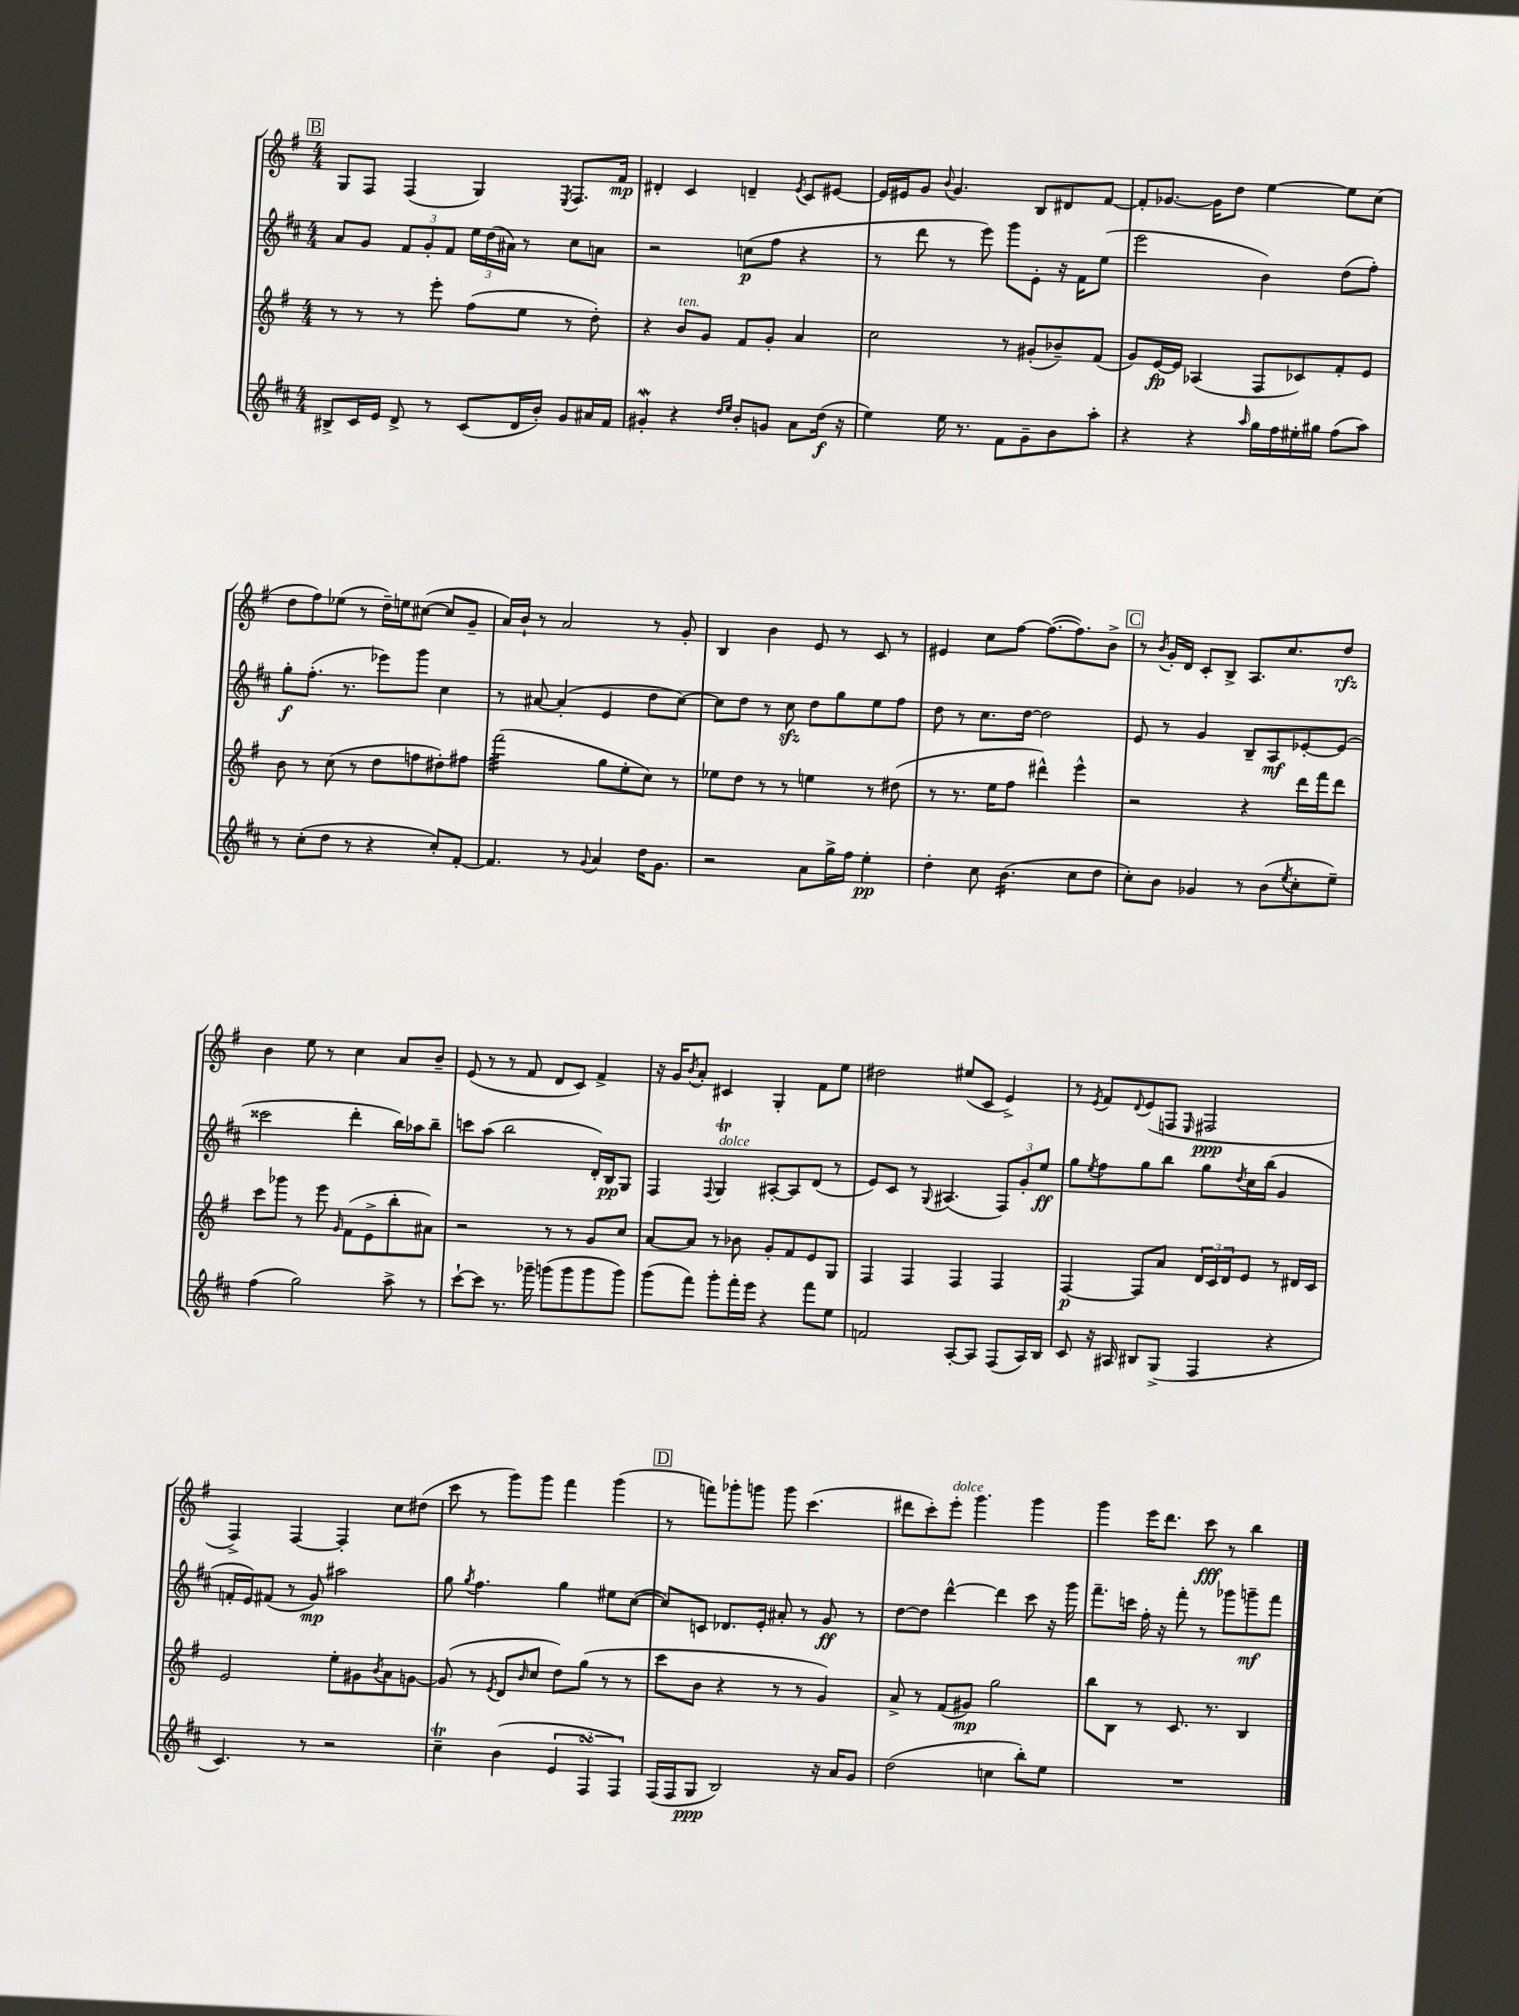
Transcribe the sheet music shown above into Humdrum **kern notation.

**kern	**kern	**kern	**kern
*staff4	*staff3	*staff2	*staff1
*clefG2	*clefG2	*clefG2	*clefG2
*k[f#c#]	*k[f#]	*k[f#c#]	*k[f#]
*M4/4	*M4/4	*M4/4	*M4/4
8B#^	8r	8a	8G
16c#	8r	8g	8F#
16e	.	.	.
8d^	8r	12f#	(4F#
.	.	12g'	.
8r	8eee'	.	.
.	.	12f#	.
(8c#	(8ff#	24ee	4G)
.	.	(24dd	.
.	.	24a#)	.
16d	8ee	8r	.
16b')	.	.	.
.	.	.	8qE
8g	8r	8cc#	8.F#
16a#	8dd')	8a	.
16f#	.	.	16f#
=	=	=	=
4g#'	4r	2r	4d#'
4r	8b	.	4c
.	8g	.	.
16qqdd	.	.	.
16qqee	.	.	.
8b'	8f#	(8cc	4d~
8g	8g'	8ff#	.
.	.	.	8qe
8a	4a	4r	8c
(16dd	.	.	[8e#
16r	.	.	.
=	=	=	=
4ee)	2cc	8r	16e#]
.	.	.	16e#
.	.	8ddd	8g
.	.	.	8qqb
16ee	.	8r	4.g
8.r	.	.	.
.	.	8eee)	.
8f#	8r	8ggg	.
8g~	(8g#'	8e'	8B
8b	8b-~)	16r	8d#
.	.	16f#	.
8aa'	(8f#	(8ee	[8f#
=	=	=	=
4r	8g)	2eee	8f#']
.	[16e	.	[8.g-
.	16e]	.	.
4r	(4A-	.	.
.	.	.	16g-]
.	.	.	8dd
16qqaa	.	.	.
16gg	8F#	4b)	[4ee
16ff#	.	.	.
16ee#'	8c-)	.	.
16gg#	.	.	.
(8ff#	8f#'	(8dd	8ee]
8aa)	8e	8ff#')	(8cc
=	=	=	=
8r	8b	8gg'	8dd
(8cc#'	8r	(8.ff#'	8ff#)
8dd	(8cc	.	(8ee-
.	.	8.r	.
8r	8r	.	8r
4r	8dd	8eee-)	16dd~)
.	.	.	16ee
.	8ff	8ggg	([8cc#
8cc#')	8dd#')	4cc#	8cc#]
[8f#'	8ff#	.	8g~
=	=	=	=
4.f#]	(2fff#	8r	16a)
.	.	.	16b`
.	.	[8a#	8r
.	.	(4a#']	2a
8r	.	.	.
8qqg	.	.	.
4a	8gg	4e	.
.	8ee'	.	.
16dd	8cc)	8dd	8r
8.g	.	.	.
.	8r	[8cc#)	8g'
=	=	=	=
2r	8ee-	8cc#]	4B
.	8dd	8dd	.
.	8r	8r	4b
.	8r	8cc#	.
8a	4ee	8dd	8e
16gg^	.	8gg	8r
16ff#	.	.	.
4ee'	8r	8ee	8c
.	(8dd#	8ff#	8r
=	=	=	=
4dd'	8r	8dd	4e#
.	8.r	8r	.
8cc#	.	8.cc#	8cc
.	16ee	.	.
(4.b	8ff#	.	[8ff#
.	.	[16dd	.
.	4ddd#^^)	2dd]	(8.ff#_
.	.	.	8.ff#])
8cc#	4eee^^	.	.
8dd	.	.	8b^
=	=	=	=
8cc#')	2r	8e	8r
.	.	.	8qb
8b	.	8r	16g'
.	.	.	16d
4g-	.	4g	8c'
.	.	.	8B^
8r	4r	8B~	8.A
(8b	.	8A	.
.	.	.	8.cc
8qee	.	.	.
8cc#'	16ddd	[8e-'	.
.	16fff#	.	.
8ee~)	8ddd	(8e-]	8dd
=	=	=	=
(4ff#	8ccc	2ccc##	4b
.	8ggg-	.	.
2gg)	8r	.	8ee
.	8eee	.	8r
.	16qqg	.	.
.	(8f#	4ddd'	4cc
.	8e^	.	.
8aa^	8bb'	16bb)	8a
.	.	16aa-	.
8r	8a#)	8bb~	8b~
=	=	=	=
[8ccc#`	2r	8ccc	(8e
8ccc#]	.	(8aa	8r
8.r	.	2bb	8r
.	.	.	8f#
16ggg-~	.	.	.
(8ggg	8r	.	8d
8ggg	8r	.	8c)
8ggg	8g	16d')	4f#^
.	.	16B	.
8ggg)	8cc	8G	.
=	=	=	=
(8ggg	[8a	4F#	16r
.	.	.	16g
.	.	.	8qb
8fff#)	8a]	.	8a'
.	.	8qqF#	.
8ggg'	8r	4G	4c#
16fff#'	8b-	.	.
16eee	.	.	.
4r	8g'	[8A#'	4G'
.	8f#	8A#]	.
8fff#	8e	(8d	8f#
8ee	8G	8r	8ee
=	=	=	=
2f	4F#	8e)	2dd#
.	.	8c#	.
.	4F#	8r	.
.	.	8qqG	.
.	.	(4.A#	.
[8A'	4F#	.	(8ee#
8A]	.	.	8c
(8F#	4F#	12F#)	4e^)
.	.	12g'	.
16A)	.	.	.
.	.	12ee	.
16B	.	.	.
=	=	=	=
8c#	[4F#	8gg	8r
.	.	8qee	8qe
16r	.	8ff#	8f#
16A#	.	.	.
.	.	.	8qqd
8B#	8F#]	8gg	(8e
(8G^	8a	8bb	8F
.	.	.	16qqE
4F#	24d	8gg	2F#
.	24c	.	.
.	24d	.	.
.	.	8qdd	.
.	8e	16cc#	.
.	.	(16bb	.
4r	8r	4g	.
.	16d#	.	.
.	16c	.	.
=	=	=	=
4.c#)	2e	16f'	4F#^)
.	.	16e)	.
.	.	(8f#	.
.	.	8r	[4F#
8r	.	8g)	.
2r	8ee'	2aa#	4F#']
.	8g#	.	.
.	8qb	.	.
.	8a	.	8cc
.	[8g	.	(8dd#
=	=	=	=
4cc#~	(8g]	8gg	8ccc
.	.	8qgg	.
.	8r	4.ff#	8r
.	8qe	.	.
(4b	8d	.	8ggg)
.	16qqb	.	.
.	8cc	.	8ggg
6e	8dd)	4gg	4fff#
.	(8gg	.	.
6F#	.	.	.
.	8r	8ee#	(4ggg
6F#)	.	.	.
.	8r	([8cc#	.
=	=	=	=
(16F#	8ccc	8cc#])	8r
16F#	.	.	.
8G	8b	8c	8fff)
2B)	4r	8.d-	8ggg-'
.	.	.	8ggg
.	.	16e'	.
.	8r	8a#'	8ggg
.	8r	8r	(4.ccc
16r	4g)	8g	.
16a	.	.	.
8g	.	8r	.
=	=	=	=
(2dd	8a^	[8dd	8ddd#
.	8r	8dd]	8ccc')
.	(8f#	[4ddd^^	8eee'
.	8g#)	.	4.ggg
4cc	2gg	4ddd]	.
8bb')	.	8ccc#	4ggg
8ee	.	16r	.
.	.	16ggg	.
=	=	=	=
1r	8bb	8.fff#~	4ggg
.	8B	.	.
.	.	16ccc	.
.	8r	16ff#'	16eee
.	.	16r	8.ddd
.	8.c	8fff#'	.
.	.	8r	8ccc
.	8.r	.	.
.	.	8ggg-	8r
.	4B	8ggg~	4bb
.	.	8fff#	.
==	==	==	==
*-	*-	*-	*-
